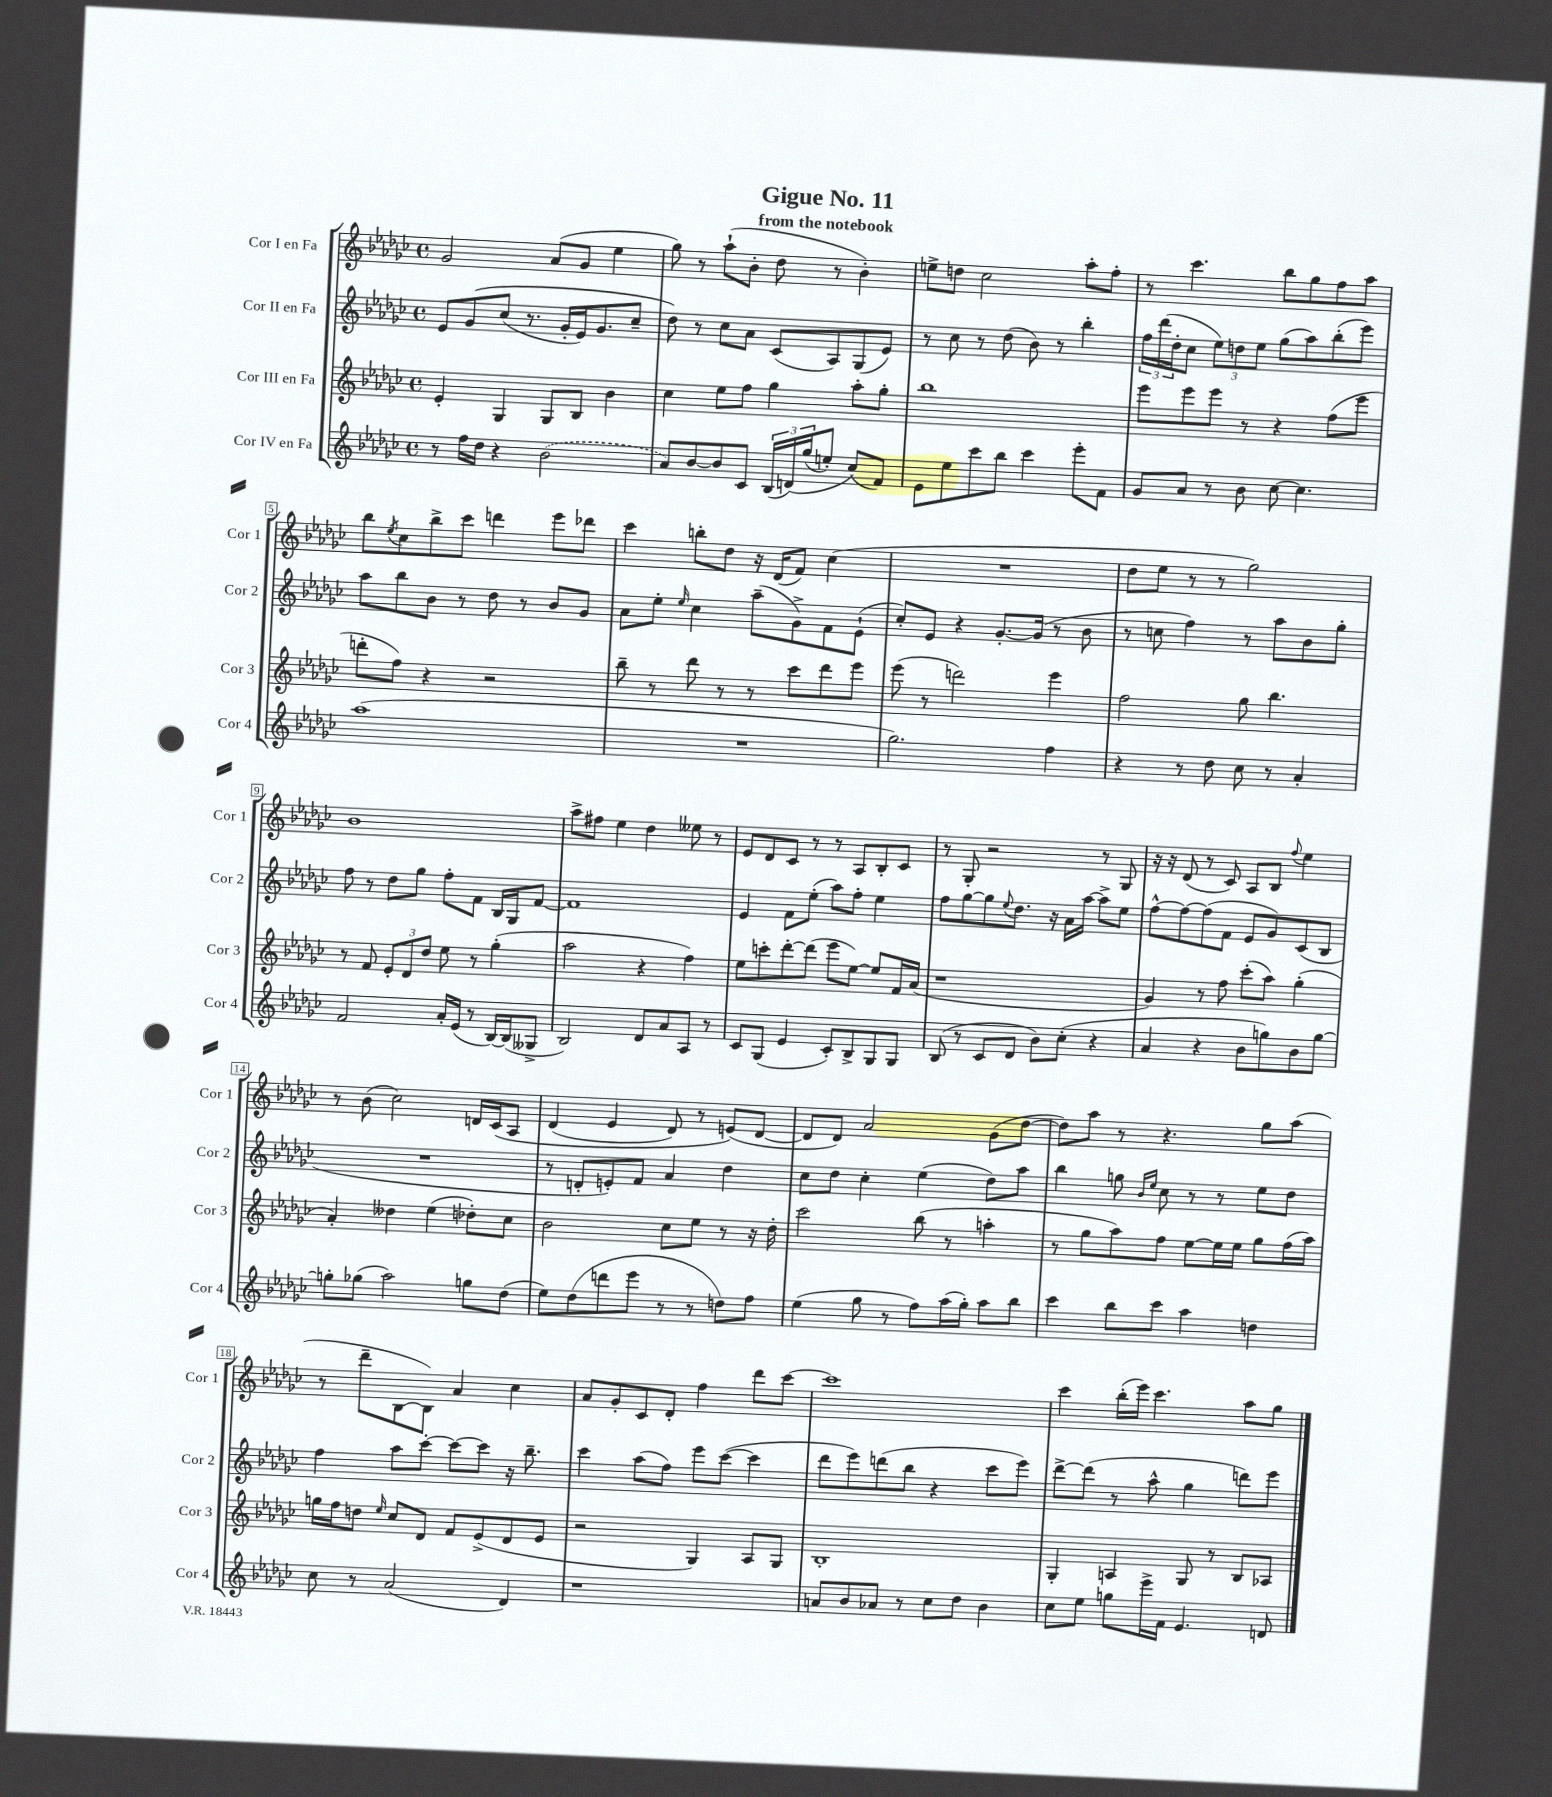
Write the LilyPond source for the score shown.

\header { title = "Gigue No. 11" subtitle = "from the notebook" }
<<
\new StaffGroup <<
\new Staff = "s0" \with { instrumentName = "Cor I en Fa" shortInstrumentName = "Cor 1" } {
    \clef treble \key ges \major \defaultTimeSignature \time 4/4
    ges'2 aes'8( ges'8 ees''4 |
    ges''8) r8 aes''8-!( bes'8-. des''8 r8 bes'4-.) |
    e''8-> d''8 ces''2 aes''8-. f''8-. |
    r8 ces'''4. bes''8 ges''8 f''8 aes''8 |
    bes''8 \acciaccatura { ees''8 } ces''8 bes''8-> ces'''8 d'''4 ees'''8 des'''8 |
    ces'''4 b''8-. des''8 r16 des'16( f'8) ces''4( |
    R1 |
    des''8 ees''8 r8 r8 ges''2) |
    bes'1 |
    aes''8-> fis''8 ees''4 des''4 eeses''8 r8 |
    ees'8 des'8 ces'8 r8 r8 aes8 bes8-. ces'8 |
    r8 ges8-. r2 r8 ges8 |
    r16 r16 des'8( r8 ces'8) aes8 bes8 \appoggiatura { f''8 } ees''4 |
    r8 bes'8( ces''2) d'16 ces'16\( aes8 |
    des'4( ees'4 des'8) r8 e'8(\) des'8~ |
    des'8 des'8) aes'2 ges'8( des''8~ |
    des''8) aes''8 r8 r4. ges''8 aes''8( |
    r8 des'''8-- bes8~ bes8) aes'4 ces''4 |
    aes'8 ges'8-. ces'8 des'8-. f''4 des'''8 ces'''8~ |
    ces'''1 |
    ces'''4 bes''16-.( ees'''16) ces'''4. aes''8 ges''8 \bar "|." |
}
\new Staff = "s1" \with { instrumentName = "Cor II en Fa" shortInstrumentName = "Cor 2" } {
    \clef treble \key ges \major \defaultTimeSignature \time 4/4
    ees'8 ges'8\( ces''8( r8. ges'16-. ees'16) ges'8. ces''8-- |
    des''8\) r8 ces''8 aes'8 ces'8( aes8) ges8( ees'8) |
    r8 ces''8 r8 des''8( bes'8) r8 bes''4-. |
    \tuplet 3/2 { f''16 des'''16( des''16-. } ces''8 \tuplet 3/2 { ees''8) d''8 ees''8 } ges''8( aes''8) bes''8-.( ees'''8) |
    aes''8 bes''8 bes'8 r8 des''8 r8 bes'8 ges'8 |
    aes'8 ees''8-. \grace { ees''16 } ces''4 aes''8--( ges'8->) f'8 ees'8-!( |
    ces''8-.) ees'8 r4 ges'8.~-. ges'16( r8 bes'8 |
    r8 c''8 f''4) r8 aes''8 bes'8 ges''8-. |
    f''8 r8 des''8 ges''8 f''8-. f'8 bes16 ges16 f'8~ |
    f'1 |
    ees'4 f'8 ees''8-.( aes''8) f''8-. ees''4 |
    f''8 ges''8~ ges''8 \appoggiatura { ees''8 } des''8. r16 aes'16 aes''16~ aes''8-> ees''8 |
    f''8~-^ f''8~ f''8( f'8 ees'8 ges'8) ces'8( bes8 |
    R1 |
    r8 d'8-. e'8-.) f'8 aes'4 des''4 |
    ces''8 des''8 ces''4-. ees''4( des''8) aes''8 |
    bes''4 g''8 \grace { bes'16 ees''16 } ces''8 r8 r8 ees''8 des''8 |
    f''4 aes''8 ces'''8~-. ces'''8~ ces'''8 r16 bes''8.-- |
    ces'''4 aes''8( f''8) ees'''8 ces'''8~( ces'''4 |
    des'''8 ees'''8) d'''8( bes''8 r4 ces'''8 ees'''8) |
    des'''8~-> des'''8( r8 aes''8-^ ges''4 d'''8) ees'''8 \bar "|." |
}
\new Staff = "s2" \with { instrumentName = "Cor III en Fa" shortInstrumentName = "Cor 3" } {
    \clef treble \key ges \major \defaultTimeSignature \time 4/4
    ees'4-. ges4 ges8 bes8 bes'4 |
    ces''4 ees''8 f''8 ges''4 aes''8-. ges''8-. |
    bes''1 |
    ees'''8 ees'''8 ees'''8 r8 r4 f''8( ees'''8 |
    d'''8-. f''8) r4 r2 |
    bes''8-- r8 des'''8 r8 r8 ces'''8 des'''8 ees'''8 |
    ees'''8( r8 d'''2) ees'''4 |
    f''2 ges''8 bes''4. |
    r8 f'8 \tuplet 3/2 { ees'8-. des'8 des''8 } ees''8 r8 ges''4-.( |
    aes''2 r4 f''4) |
    ees''8 c'''8-. des'''8~-. des'''8( ees'''8 ees''8~) ees''8 f'16 aes'16( |
    r1 |
    ges'4) r8 f''8 ces'''8-.( aes''8) ges''4-.( |
    aes'4-.) deses''4 ees''4( des''8-.) ces''8 |
    bes'2 ces''8 ees''8 r8 r16 des''16-. |
    ces'''2 bes''8( r8 a''4-. |
    r8 ges''8 aes''8) f''8 ees''8~ ees''16 ees''16 ges''8 f''16( aes''16) |
    g''16 f''16 d''8 \grace { ees''16 } ces''8 des'8 f'8 ees'8->( des'8 ees'8 |
    r2 ges4) aes8 ges8 |
    bes1-. |
    ges4-. a4 ges8 r8 bes8 aes8 \bar "|." |
}
\new Staff = "s3" \with { instrumentName = "Cor IV en Fa" shortInstrumentName = "Cor 4" } {
    \clef treble \key ges \major \defaultTimeSignature \time 4/4
    r8 f''16 des''16 r4 \once \slurDashed bes'2( |
    aes'8) bes'8~ bes'8 ces'8 \tuplet 3/2 { bes16( d'16)\( ges''16( } e''8-.) ces''8(\) f'8) |
    ees'8 ees''8 ces'''8 bes''8 ces'''4 ees'''8-. f'8 |
    ges'8 aes'8 r8 bes'8 ces''8~ ces''4. |
    aes''1( |
    R1 |
    ges''2.) f''4 |
    r4 r8 des''8 ces''8 r8 aes'4-. |
    f'2 aes'16-. ees'16( r8 bes16~) bes16( geses8-> |
    bes2) des'8 aes'8 aes8 r8 |
    ces'8 ges8( ees'4 ces'8-.) bes8-> ges8 ges8 |
    bes8( r8 ces'8 des'8 bes'8) ces''8-.( r4 |
    aes'4 r4 bes'8 g''8) bes'8 g''8~ |
    g''8-. ges''8( aes''2) g''8 des''8( |
    ees''8) des''8( d'''8 ees'''8 r8 r8 d''8) f''8 |
    ees''4( ges''8 r8 f''8) aes''16( ges''16-.) aes''8 bes''8 |
    ces'''4 bes''8 ces'''8 aes''4 d''4 |
    ces''8 r8 aes'2( des'4) |
    r1 |
    a'8 bes'8 aes'8 r8 ces''8 des''8 bes'4 |
    ces''8 ees''8 g''8 ees'''16-> f'16 ees'4. d'8 \bar "|." |
}
>>
>>
\layout { \context { \Score \override BarNumber.stencil = #(make-stencil-boxer 0.1 0.3 ly:text-interface::print) } }
